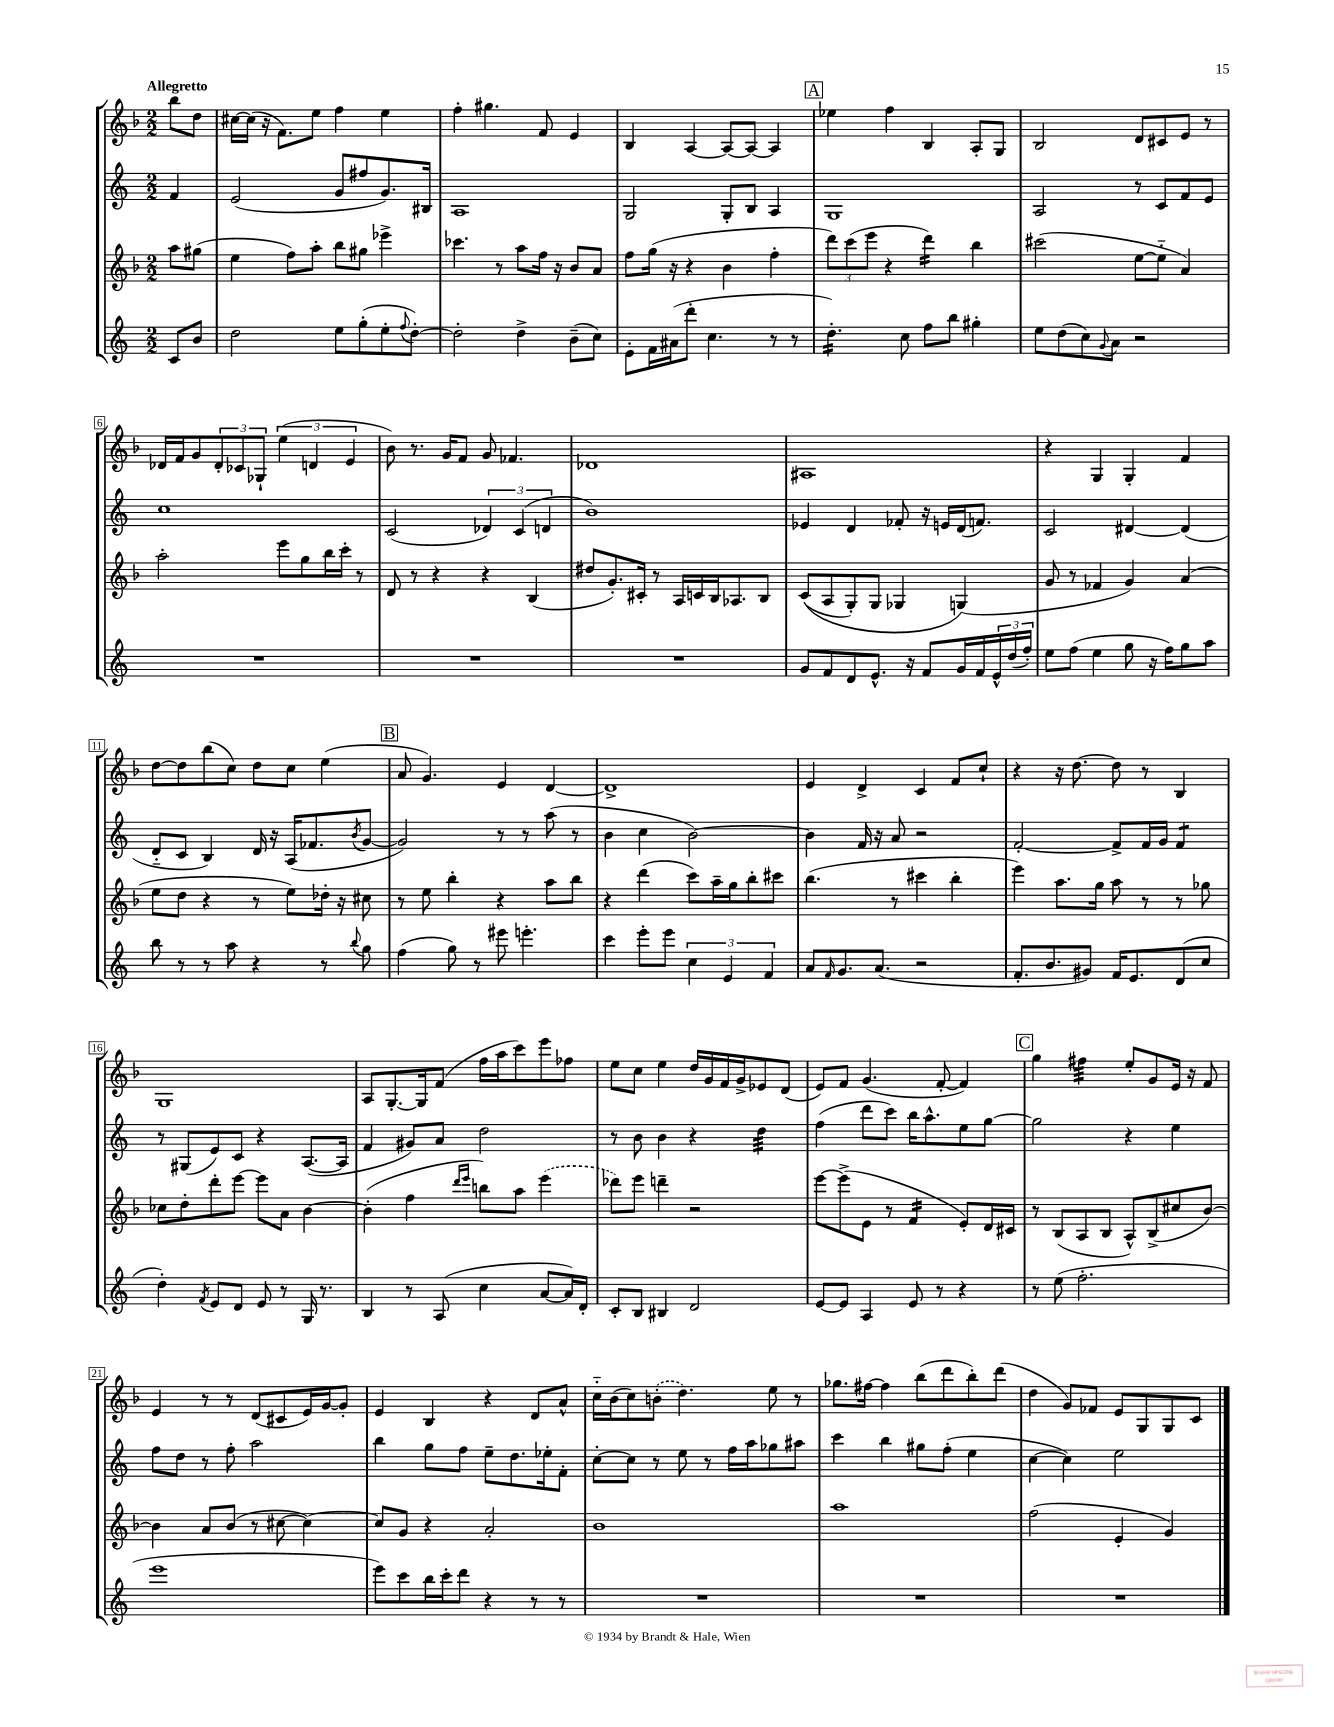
<<
\new StaffGroup <<
\new Staff = "s0" {
    \clef treble \key f \major \numericTimeSignature \time 2/2 \partial 4 \tempo "Allegretto"
    bes''8 d''8 |
    cis''16~ cis''16( r16 f'8.) e''8 f''4 e''4 |
    f''4-. gis''4. f'8 e'4 |
    bes4 a4~ a8~ a8~ a4 |
    \mark \markup { \box "A" } ees''4 f''4 bes4 a8-. g8 |
    bes2 d'8 cis'8 e'8 r8 |
    des'16 f'16 g'8 \tuplet 3/2 { des'8-. ces'8 ges8-! } \tuplet 3/2 { e''4( d'4 e'4 } |
    bes'8) r8. g'16 f'8 g'8 fes'4. |
    des'1 |
    ais1 |
    r4 g4 g4-. f'4 |
    d''8~ d''8 bes''8( c''8) d''8 c''8 e''4( |
    \mark \markup { \box "B" } a'8 g'4.) e'4 d'4~ |
    d'1-> |
    e'4 d'4-> c'4 f'8 c''8-! |
    r4 r16 d''8.~ d''8 r8 bes4 |
    g1 |
    a8 g8.~-. g16 f'8( f''16 a''16 c'''8) e'''8 fes''8 |
    e''8 c''8 e''4 d''16 g'16 f'16 g'16-> ees'8 d'8( |
    e'8) f'8 g'4.( f'8~-. f'4) |
    \mark \markup { \box "C" } g''4 fis''4:32 e''8-. g'8 e'16 r16 f'8 |
    e'4 r8 r8 d'8( cis'8 e'16) g'16~ g'8-. |
    e'4 bes4 r4 d'8 a'8-^ |
    c''16-_ bes'16( c''8) \once \slurDashed b'8-.( d''4.) e''8 r8 |
    ges''8. fis''16~ fis''4 bes''8( d'''8 bes''8-.) d'''8( |
    d''4 g'8) fes'8 e'8 g8 g8 c'8 \bar "|." |
}
\new Staff = "s1" {
    \clef treble \key c \major \numericTimeSignature \time 2/2 \partial 4
    f'4 |
    e'2( g'8 fis''8 g'8.) bis16 |
    a1 |
    g2 g8-. b8 a4 |
    \mark \markup { \box "A" } g1 |
    a2 r8 c'8 f'8 e'8 |
    c''1 |
    c'2( \tuplet 3/2 { des'4) c'4( d'4 } |
    b'1) |
    ees'4 d'4 fes'8-. r16 e'16 d'16( f'8.) |
    c'2 dis'4~ dis'4( |
    d'8-_ c'8 b4) d'16 r16 a16( fes'8. \acciaccatura { b'8 } g'8~ |
    \mark \markup { \box "B" } g'2) r8 r8 a''8( r8 |
    b'4 c''4 b'2~) |
    b'4 f'16 r16 a'8 r2 |
    f'2~-. f'8-> f'16 g'16 f'4:8 |
    r8 gis8( e'8) c'8 r4 a8.~( a16 |
    f'4 gis'8) a'8 d''2 |
    r8 b'8 b'4 r4 d''4:32 |
    f''4( d'''8 c'''8) b''16 a''8.-^ e''8 g''8~ |
    \mark \markup { \box "C" } g''2 r4 e''4 |
    f''8 d''8 r8 f''8-. a''2 |
    b''4 g''8 f''8 e''8-- d''8. ees''16-. f'8-. |
    c''8~-. c''8 r8 e''8 r8 f''16 a''16 ges''8 ais''8 |
    c'''4 b''4 gis''8 f''8-.( e''4 |
    c''4~ c''4) e''2 \bar "|." |
}
\new Staff = "s2" {
    \clef treble \key f \major \numericTimeSignature \time 2/2 \partial 4
    a''8 gis''8( |
    e''4 f''8) a''8-. bes''8 gis''8 ees'''4-> |
    ces'''4. r8 a''8 f''16 r16 bes'8 a'8 |
    f''8 g''16( r16 r4 bes'4 f''4-. |
    \mark \markup { \box "A" } \tuplet 3/2 { d'''8) c'''8( e'''8 } r4 d'''4:16) bes''4 |
    cis'''2( e''8~ e''8-_ a'4) |
    a''2-. e'''8 g''8 bes''16 c'''16-. r8 |
    d'8 r8 r4 r4 bes4( |
    dis''8 g'8.-.) cis'16-. r8 a16 c'16 bes16 aes8. bes8 |
    c'8(\( a8 g8-.) g8 ges4 g4(\) |
    g'8 r8 fes'4 g'4) a'4( |
    e''8 d''8 r4 r8 e''8) des''16-. r16 cis''8 |
    \mark \markup { \box "B" } r8 e''8 bes''4-. r4 a''8 bes''8 |
    r4 d'''4( c'''8) a''16-- g''16 bes''8-. cis'''8 |
    bes''4.( r8 cis'''4 bes''4-. |
    e'''4) a''8. g''16 a''8 r8 r8 ges''8 |
    ces''8 d''8-. d'''8-. e'''8~ e'''8 a'8 bes'4~ |
    bes'4-.( f''4 \grace { d'''16 e'''16 } b''8) a''8 \once \slurDashed e'''4( |
    des'''8) e'''8 d'''4-- r2 |
    e'''8~ e'''8->( e'8 r8 f'4:16 e'8-.) d'16 cis'16 |
    \mark \markup { \box "C" } r8 bes8( a8 bes8 a8-^) bes8->( cis''8 bes'8~) |
    bes'4 a'8 bes'8( r8 cis''8~ cis''4~) |
    cis''8 g'8 r4 a'2-. |
    bes'1 |
    a''1 |
    f''2( e'4-. g'4) \bar "|." |
}
\new Staff = "s3" {
    \clef treble \key c \major \numericTimeSignature \time 2/2 \partial 4
    c'8 b'8 |
    d''2 e''8 g''8-.( e''8-. \appoggiatura { f''8 } d''8~-.) |
    d''2-. d''4-> b'8--( c''8) |
    e'8-. f'16 ais'16( d'''8-. c''4. r8 r8 |
    \mark \markup { \box "A" } d''4.:16-.) c''8 f''8 b''8 gis''4-. |
    e''8 d''8( c''8) \appoggiatura { g'8 } a'8 r2 |
    R1 |
    R1 |
    R1 |
    g'8 f'8 d'8 e'8.-^ r16 f'8 g'16 f'16 \tuplet 3/2 { e'16-^ d''16( f''16-.) } |
    e''8 f''8( e''4 g''8 r16 f''16) g''8 a''8 |
    b''8 r8 r8 a''8 r4 r8 \appoggiatura { b''8 } g''8 |
    \mark \markup { \box "B" } f''4( g''8) r8 eis'''8 e'''4.-. |
    c'''4 e'''8-. e'''8 \tuplet 3/2 { c''4 e'4 f'4 } |
    a'8 \grace { f'16 } g'8. a'8.( r2 |
    f'8.-. b'8. gis'8) f'16 e'8. d'8( c''8 |
    d''4-.) \acciaccatura { f'8 } e'8 d'8 e'8 r8 g16 r8. |
    b4 r8 a8( c''4 a'8~ a'16) d'16-. |
    c'8-. b8 bis4 d'2 |
    e'8~ e'8 a4 e'8 r8 r4 |
    \mark \markup { \box "C" } r8 e''8( f''2.-. |
    e'''1 |
    e'''8) c'''8 b''16 c'''16-. d'''8 r4 r8 r8 |
    R1 |
    R1 |
    R1 \bar "|." |
}
>>
>>
\layout { \context { \Score \override BarNumber.stencil = #(make-stencil-boxer 0.1 0.3 ly:text-interface::print) } }
